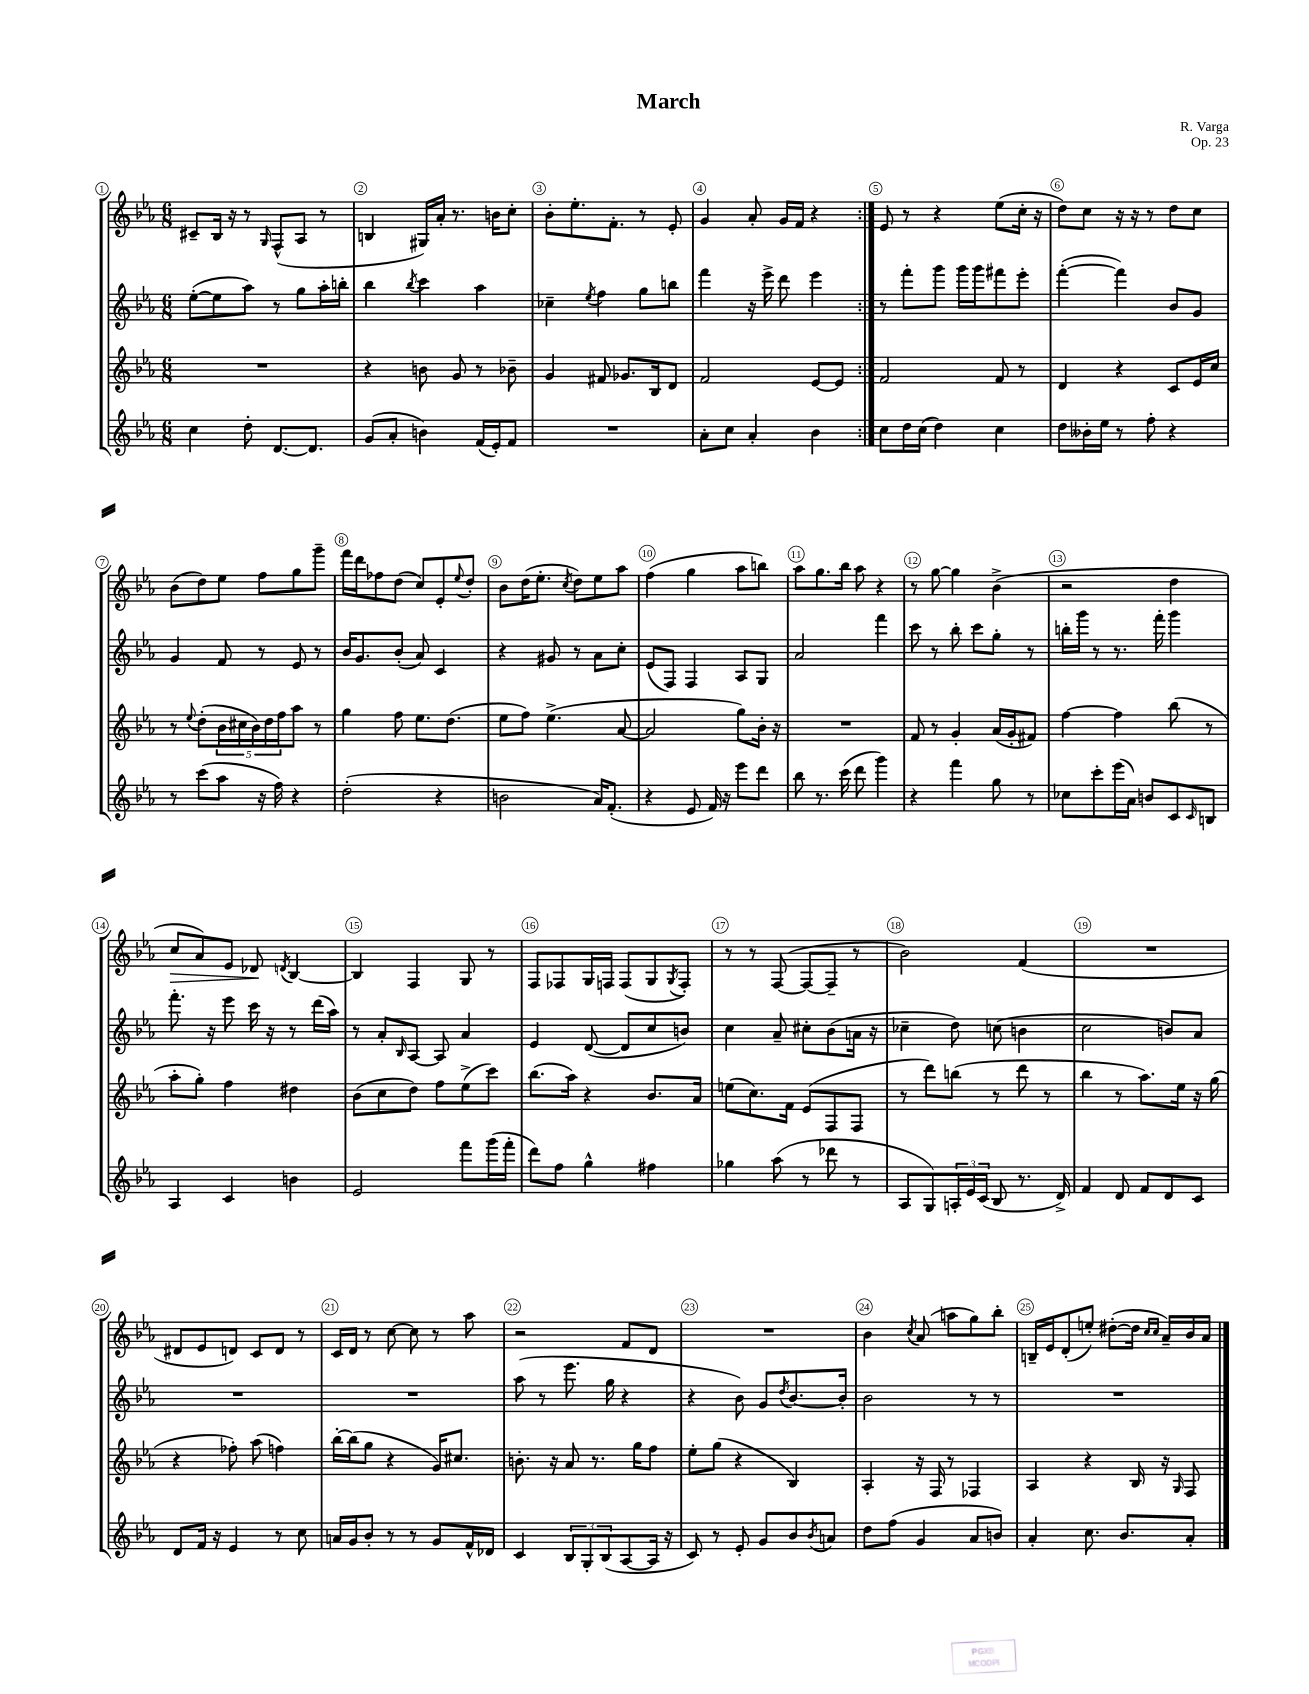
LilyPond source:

\header { title = "March" composer = "R. Varga" opus = "Op. 23" }
<<
\new StaffGroup <<
\new Staff = "s0" {
    \clef treble \key ees \major \numericTimeSignature \time 6/8
    \repeat volta 2 { cis'8-- bes16 r16 r8 \grace { g16 } f8-^( aes8 r8 |
    b4 gis16) aes'16-. r8. b'16 c''8-. |
    bes'8-. ees''8.-. f'8.-. r8 ees'8-. |
    g'4 aes'8-. g'16 f'16 r4 | }
    ees'8 r8 r4 ees''8( c''16-. r16 |
    d''8) c''8 r16 r16 r8 d''8 c''8 |
    bes'8( d''8) ees''8 f''8 g''8 g'''8-- |
    f'''16 d'''16 fes''8 d''8( c''8) ees'8-. \appoggiatura { ees''8 } d''8-. |
    bes'8 d''16( ees''8.-. \acciaccatura { c''8 } d''8) ees''8 aes''8 |
    f''4( g''4 aes''8 b''8) |
    aes''8 g''8. bes''16 aes''8 r4 |
    r8 g''8~ g''4 bes'4->( |
    r2 d''4 |
    c''8\> aes'8) ees'8 des'8\! \acciaccatura { d'8 } bes4~ |
    bes4 f4 g8 r8 |
    f8 fes8 g16 f16 f8( g8 \acciaccatura { g8 } f8-.) |
    r8 r8 f8~( f8~ f8-- r8 |
    bes'2) f'4( |
    R2. |
    dis'8 ees'8 d'8) c'8 d'8 r8 |
    c'16 d'16 r8 c''8~ c''8 r8 aes''8 |
    r2 f'8 d'8 |
    R2. |
    bes'4 \acciaccatura { c''8 } aes'8( a''8 g''8) bes''8-. |
    b16-- ees'16 d'8-.( e''8-.) dis''8~-.( dis''16 \grace { c''16 c''16 } aes'16--) bes'16 aes'16 \bar "|." |
}
\new Staff = "s1" {
    \clef treble \key ees \major \numericTimeSignature \time 6/8
    \repeat volta 2 { ees''8~-.( ees''8 aes''8) r8 g''8 aes''16-. b''16-. |
    bes''4 \acciaccatura { bes''8 } c'''4 aes''4 |
    ces''4-- \acciaccatura { ees''8 } f''4 g''8 b''8 |
    f'''4 r16 ees'''16-> d'''8 ees'''4 | }
    r8 f'''8-. g'''8 g'''16 g'''16 fis'''8 ees'''8-. |
    f'''4~-.( f'''4) bes'8 g'8 |
    g'4 f'8 r8 ees'8 r8 |
    bes'16 g'8. bes'8-.( aes'8) c'4 |
    r4 gis'8 r8 aes'8 c''8-. |
    ees'8( f8) f4 aes8 g8 |
    aes'2 f'''4 |
    c'''8 r8 bes''8-. c'''8 g''8-. r8 |
    b''16-. g'''16 r8 r8. f'''16-. g'''4 |
    f'''8.-. r16 ees'''8 c'''16 r16 r8 d'''16( aes''16) |
    r8 aes'8-. \grace { bes16 } aes8~ aes8 aes'4 |
    ees'4 d'8~( d'8 c''8 b'8) |
    c''4 aes'8-- cis''8-. bes'8( a'16 r16 |
    ces''4-- d''8) c''8( b'4 |
    c''2 b'8) aes'8 |
    R2. |
    R2. |
    aes''8( r8 ees'''8. g''16 r4 |
    r4 bes'8) g'8 \acciaccatura { d''8 } bes'8.~ bes'16-. |
    bes'2 r8 r8 |
    R2. \bar "|." |
}
\new Staff = "s2" {
    \clef treble \key ees \major \numericTimeSignature \time 6/8
    \repeat volta 2 { R2. |
    r4 b'8 g'8 r8 bes'8-- |
    g'4 fis'8 ges'8. bes16 d'8 |
    f'2 ees'8~ ees'8 | }
    f'2 f'8 r8 |
    d'4 r4 c'8 ees'16 c''16 |
    r8 \appoggiatura { ees''8 } d''8-.( \tuplet 5/4 { bes'16 cis''16 bes'16) d''16 f''16 } aes''8 r8 |
    g''4 f''8 ees''8. d''8.( |
    ees''8 f''8) ees''4.->( aes'8~ |
    aes'2 g''8) bes'16-. r16 |
    R2. |
    f'8 r8 g'4-. aes'16( g'16-. fis'8) |
    f''4~ f''4 bes''8( r8 |
    aes''8-. g''8-.) f''4 dis''4 |
    bes'8( c''8 d''8) f''8 ees''8->( c'''8) |
    bes''8.( aes''16) r4 bes'8. aes'16 |
    e''8( c''8.) f'16 ees'8( f8 f8 |
    r8 d'''8) b''8( r8 d'''8 r8 |
    bes''4 r8 aes''8.) ees''16 r16 g''16( |
    r4 fes''8-.) aes''8( f''4) |
    bes''16~-. bes''16( g''8 r4 g'16) cis''8. |
    b'8.-. r16 aes'8 r8. g''16 f''8 |
    ees''8-. g''8( r4 bes4) |
    aes4-. r16 f16 r8 fes4 |
    aes4 r4 bes16 r16 \grace { g16 } f8 \bar "|." |
}
\new Staff = "s3" {
    \clef treble \key ees \major \numericTimeSignature \time 6/8
    \repeat volta 2 { c''4 d''8-. d'8.~ d'8. |
    g'8( aes'8-. b'4) f'16( ees'16-.) f'8 |
    R2. |
    aes'8-. c''8 aes'4-. bes'4 | }
    c''8 d''16 c''16( d''4) c''4 |
    d''8 beses'16-. ees''16 r8 f''8-. r4 |
    r8 c'''8( aes''8 r16 f''16) r4 |
    d''2-.( r4 |
    b'2 aes'16) f'8.-.( |
    r4 ees'8 f'16) r16 ees'''8 d'''8 |
    bes''8 r8. c'''16( d'''8 g'''4) |
    r4 f'''4 g''8 r8 |
    ces''8 c'''8-. ees'''16( aes'16) b'8 c'8 \grace { c'16 } b8 |
    aes4 c'4 b'4 |
    ees'2 f'''8 g'''16( f'''16-. |
    d'''8) f''8 g''4-^ fis''4 |
    ges''4 aes''8( r8 des'''8 r8 |
    aes8 g8) \tuplet 3/2 { a16-. ees'16 c'16( } bes8 r8. d'16->) |
    f'4 d'8 f'8 d'8 c'8 |
    d'8 f'16 r16 ees'4 r8 c''8 |
    a'16 g'16 bes'8-. r8 r8 g'8 f'16-^ des'16 |
    c'4 \tuplet 3/2 { bes8 g8-. bes8( } aes8~ aes16 r16 |
    c'8) r8 ees'8-. g'8 bes'8 \acciaccatura { bes'8 } a'8 |
    d''8 f''8( g'4 aes'8 b'8) |
    aes'4-. c''8. bes'8. aes'8-. \bar "|." |
}
>>
>>
\layout { \context { \Score \override BarNumber.break-visibility = ##(#f #t #t) barNumberVisibility = #all-bar-numbers-visible \override BarNumber.stencil = #(make-stencil-circler 0.1 0.3 ly:text-interface::print) } }
